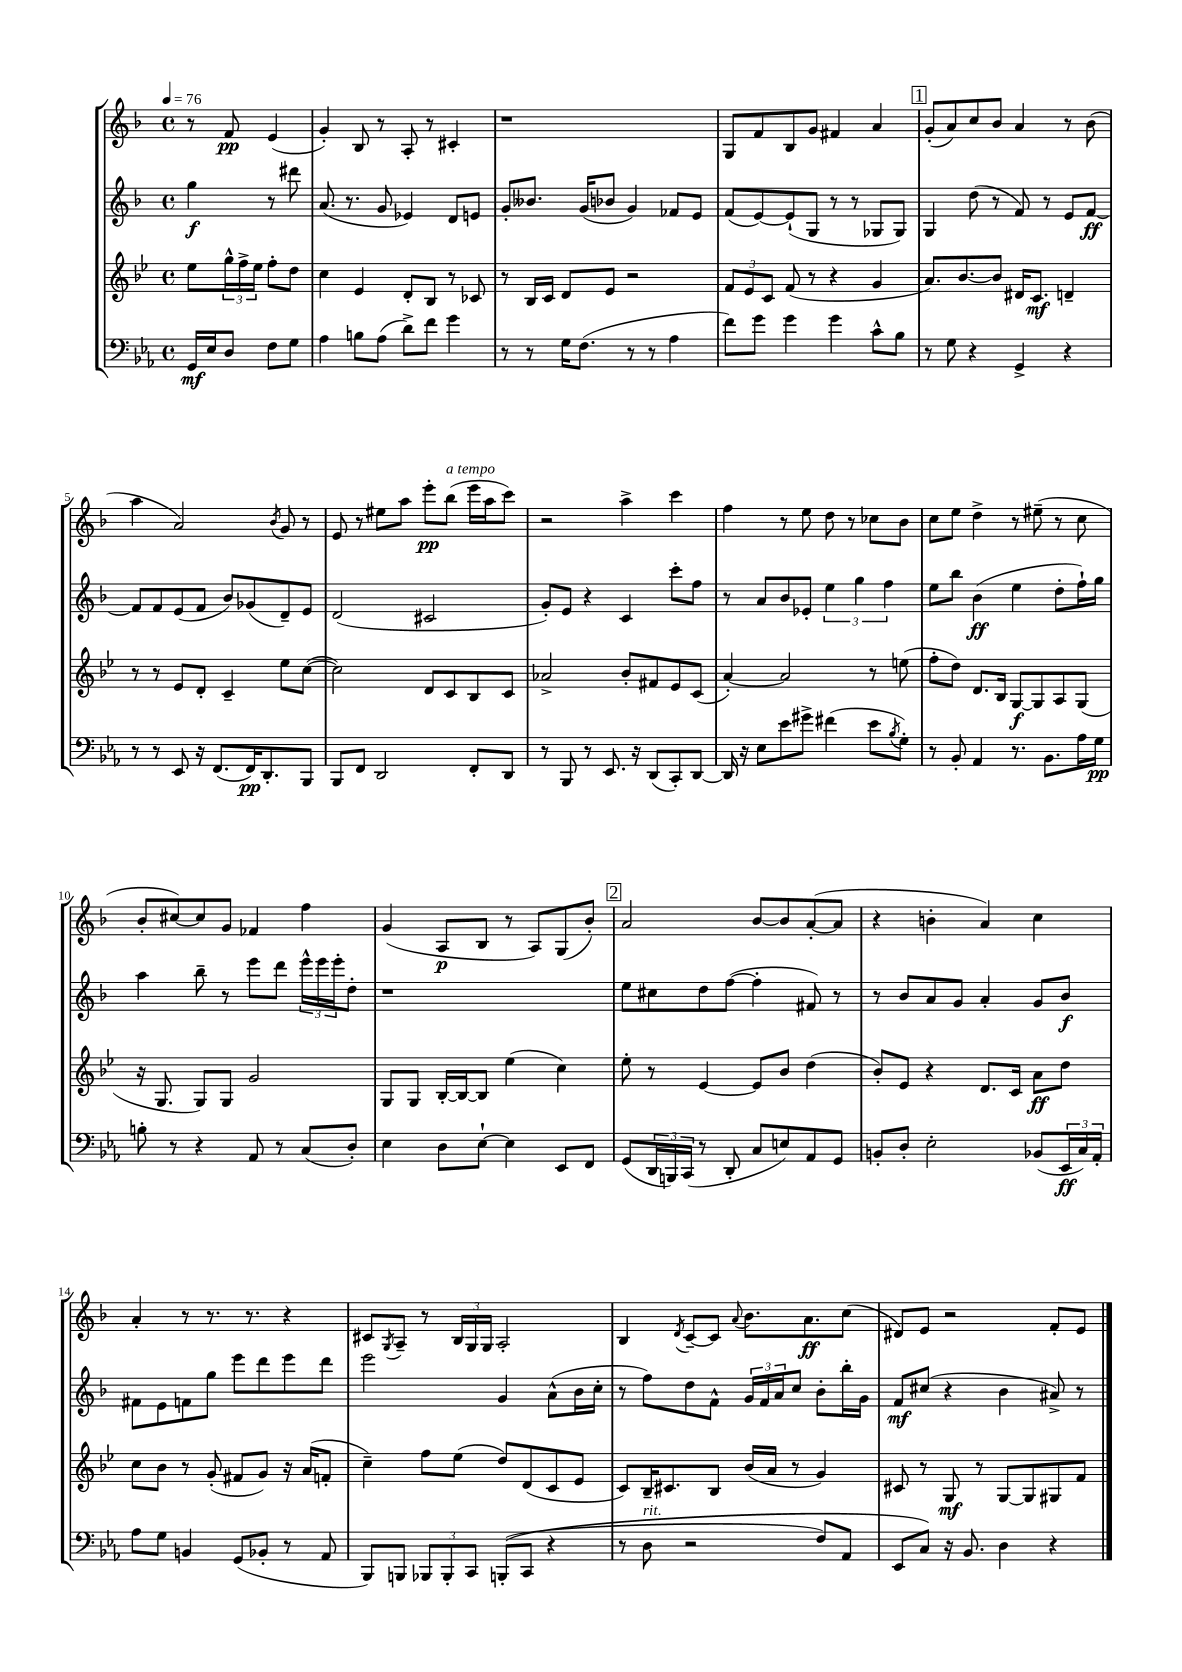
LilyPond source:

<<
\new StaffGroup <<
\new Staff = "s0" {
    \clef treble \key f \major \defaultTimeSignature \time 4/4 \partial 2 \tempo 4 = 76
    r8 f'8\pp e'4( |
    g'4-.) bes8 r8 a8-. r8 cis'4-. |
    r1 |
    g8 f'8 bes8 g'8 fis'4 a'4 |
    \mark \markup { \box "1" } g'8-.( a'8) c''8 bes'8 a'4 r8 bes'8( |
    a''4 a'2) \acciaccatura { bes'8 } g'8 r8 |
    e'8 r8 eis''8 a''8 e'''8-.\pp bes''8^\markup { \italic "a tempo" }( e'''16 a''16 c'''8) |
    r2 a''4-> c'''4 |
    f''4 r8 e''8 d''8 r8 ces''8 bes'8 |
    c''8 e''8 d''4-> r8 eis''8--( r8 c''8 |
    bes'8-. cis''8~) cis''8 g'8 fes'4 f''4 |
    g'4( a8\p bes8 r8 a8) g8( bes'8-.) |
    \mark \markup { \box "2" } a'2 bes'8~ bes'8 a'8~-.( a'8 |
    r4 b'4-. a'4) c''4 |
    a'4-. r8 r8. r8. r4 |
    cis'8 \acciaccatura { g8 } a8-- r8 \tuplet 3/2 { bes16 g16 g16 } a2-. |
    bes4 \acciaccatura { d'8 } c'8~-- c'8 \appoggiatura { a'8 } bes'8. a'8.\ff c''8( |
    dis'8) e'8 r2 f'8-. e'8 \bar "|." |
}
\new Staff = "s1" {
    \clef treble \key f \major \defaultTimeSignature \time 4/4 \partial 2
    g''4\f r8 dis'''8 |
    a'8.( r8. g'8 ees'4) d'8 e'8 |
    g'8-. beses'8. g'16( bes'8 g'4) fes'8 e'8 |
    f'8( e'8~) e'8-!( g8 r8 r8 ges8 ges8) |
    \mark \markup { \box "1" } g4 d''8( r8 f'8) r8 e'8 f'8~\ff |
    f'8 f'8 e'8( f'8 bes'8) ges'8( d'8--) e'8 |
    d'2( cis'2 |
    g'8-.) e'8 r4 c'4 c'''8-. f''8 |
    r8 a'8 bes'8 ees'8-. \tuplet 3/2 { e''4 g''4 f''4 } |
    e''8 bes''8 bes'4\ff( e''4 d''8-. f''16-!) g''16 |
    a''4 bes''8-- r8 e'''8 d'''8 \tuplet 3/2 { e'''16-^ e'''16 e'''16-. } d''8-. |
    r1 |
    \mark \markup { \box "2" } e''8 cis''8 d''8 f''8~( f''4-. fis'8) r8 |
    r8 bes'8 a'8 g'8 a'4-. g'8 bes'8\f |
    fis'8 e'8 f'8 g''8 e'''8 d'''8 e'''8 d'''8 |
    e'''2 g'4 a'8-^( bes'16 c''16-. |
    r8 f''8) d''8 f'8-^ \tuplet 3/2 { g'16 f'16 a'16 } c''8 bes'8-. bes''16-. g'16 |
    f'8\mf cis''8( r4 bes'4 ais'8->) r8 \bar "|." |
}
\new Staff = "s2" {
    \clef treble \key bes \major \defaultTimeSignature \time 4/4 \partial 2
    ees''8 \tuplet 3/2 { g''16-^ f''16-> ees''16 } f''8-. d''8 |
    c''4 ees'4 d'8-. bes8 r8 ces'8 |
    r8 bes16 c'16 d'8 ees'8 r2 |
    \tuplet 3/2 { f'8 ees'8 c'8 } f'8( r8 r4 g'4 |
    \mark \markup { \box "1" } a'8.) bes'8.~ bes'8 dis'16 c'8.\mf d'4-- |
    r8 r8 ees'8 d'8-. c'4-- ees''8 c''8~( |
    c''2) d'8 c'8 bes8 c'8 |
    aes'2-> bes'8-. fis'8 ees'8 c'8( |
    a'4~-.) a'2 r8 e''8( |
    f''8-. d''8) d'8. bes16 g8~\f g8 a8 g8( |
    r16 g8. g8) g8 g'2 |
    g8 g8 bes16~-. bes16~ bes8 ees''4( c''4) |
    \mark \markup { \box "2" } ees''8-. r8 ees'4~ ees'8 bes'8 d''4( |
    bes'8-.) ees'8 r4 d'8. c'16 a'8\ff d''8 |
    c''8 bes'8 r8 g'8-.( fis'8 g'8) r16 a'16( f'8-. |
    c''4--) f''8 ees''8( d''8) d'8( c'8 ees'8 |
    c'8) bes16-- cis'8. bes8 bes'16( a'16 r8 g'4) |
    cis'8 r8 g8\mf r8 g8~ g8 gis8 f'8 \bar "|." |
}
\new Staff = "s3" {
    \clef bass \key ees \major \defaultTimeSignature \time 4/4 \partial 2
    g,16\mf ees16 d8 f8 g8 |
    aes4 b8 aes8( d'8->) f'8 g'4 |
    r8 r8 g16 f8.( r8 r8 aes4 |
    f'8) g'8 g'4 g'4 c'8-^ bes8 |
    \mark \markup { \box "1" } r8 g8 r4 g,4-> r4 |
    r8 r8 ees,8 r16 f,8.( f,16\pp) d,8.-. bes,,8 |
    bes,,8 f,8 d,2 f,8-. d,8 |
    r8 bes,,8 r8 ees,8. r16 d,8( c,8-.) d,8~ |
    d,16 r16 ees8 ees'8 gis'8-> fis'4( ees'8 \acciaccatura { bes8 } g8-.) |
    r8 bes,8-. aes,4 r8. bes,8. aes16 g16\pp |
    b8-. r8 r4 aes,8 r8 c8( d8-.) |
    ees4 d8 ees8~-! ees4 ees,8 f,8 |
    \mark \markup { \box "2" } g,8( \tuplet 3/2 { d,16 b,,16) c,16( } r8 d,8-. c8 e8) aes,8 g,8 |
    b,8-. d8-. ees2-. bes,8( \tuplet 3/2 { ees,16\ff c16) aes,16-. } |
    aes8 g8 b,4 g,8( bes,8-. r8 aes,8 |
    bes,,8) b,,8 \tuplet 3/2 { bes,,8 bes,,8-. c,8 } b,,8-.(\( c,8 r4 |
    r8 d8^\markup { \italic "rit." } r2 f8) aes,8 |
    ees,8 c8\) r16 bes,8. d4 r4 \bar "|." |
}
>>
>>
